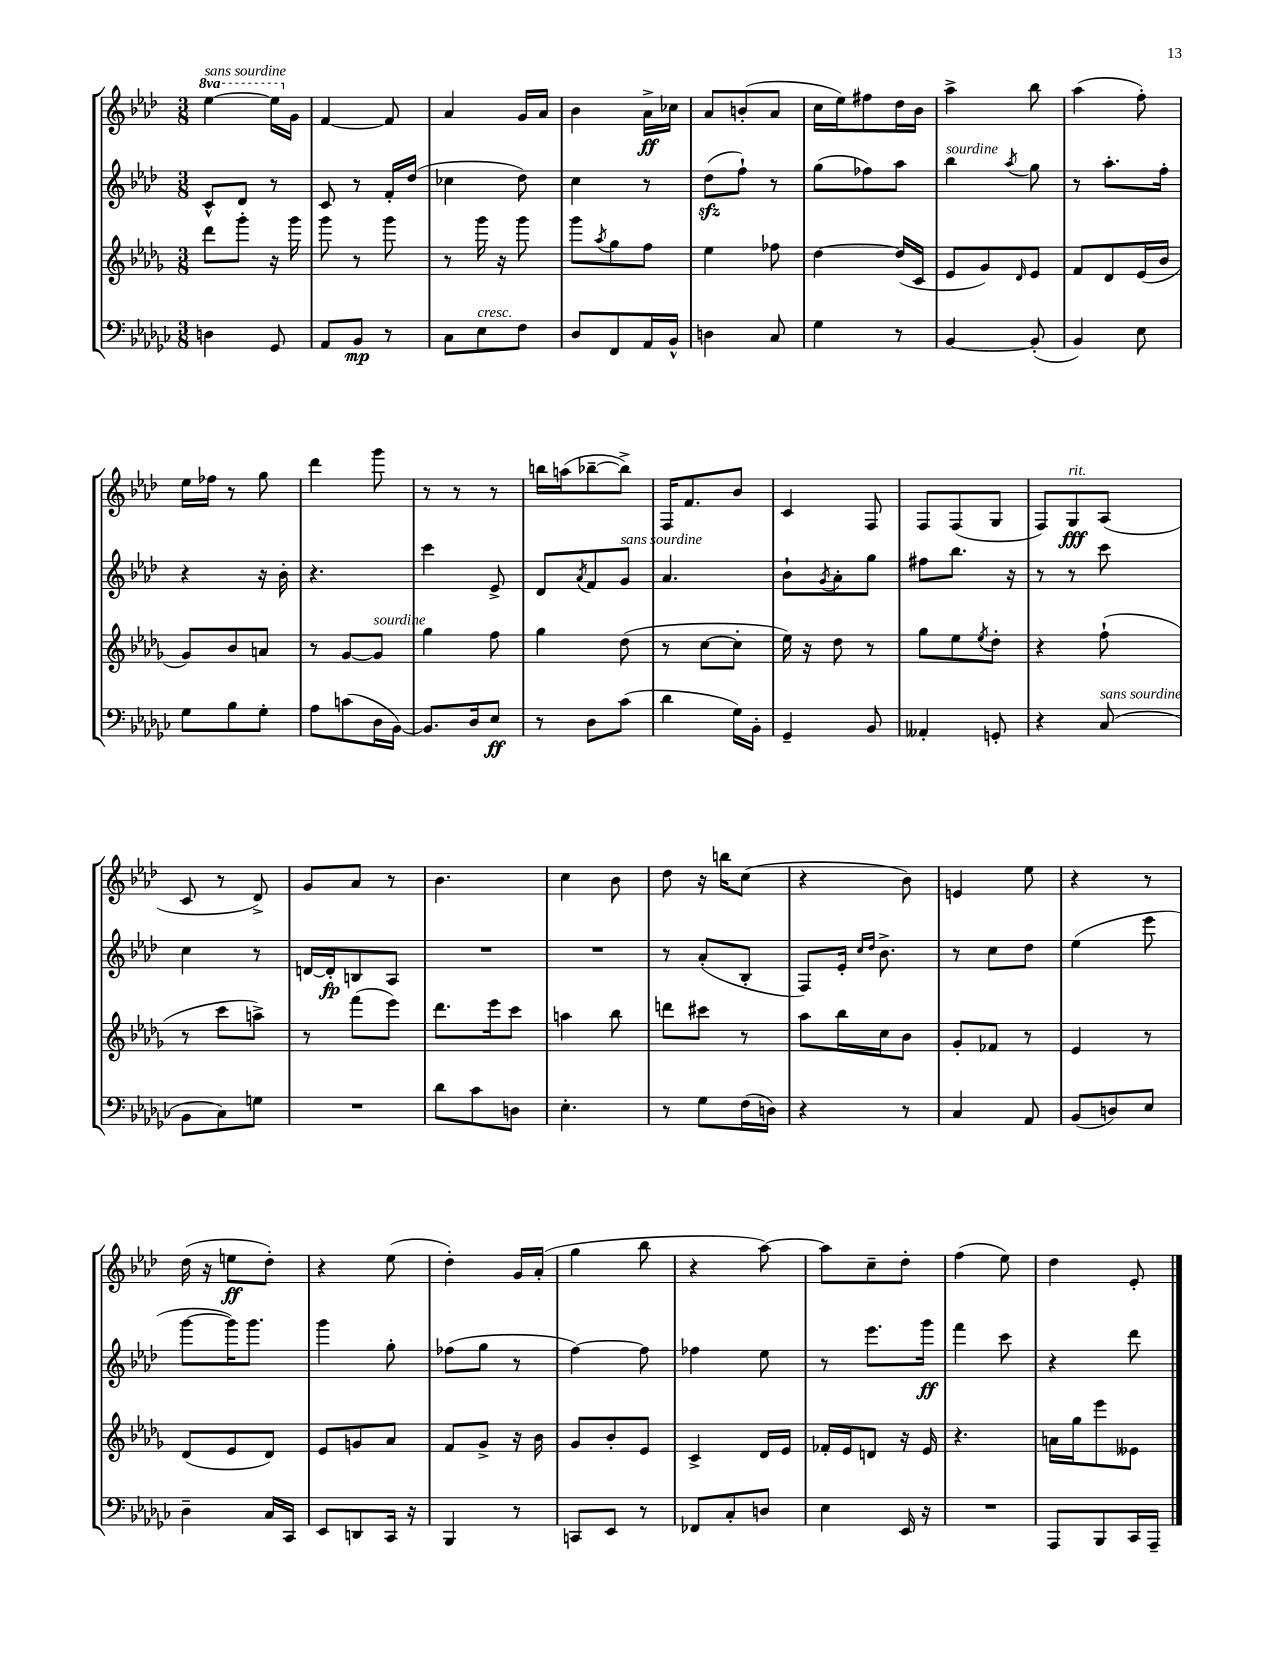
<<
\new StaffGroup <<
\new Staff = "s0" {
    \clef treble \key aes \major \numericTimeSignature \time 3/8 \set Staff.ottavationMarkups = #ottavation-simple-ordinals
    \ottava #1 ees'''4~^\markup { \italic "sans sourdine" } ees'''16 \ottava #0 g'16 |
    f'4~ f'8 |
    aes'4 g'16 aes'16 |
    bes'4 aes'16->\ff ces''16 |
    aes'8 b'8-.( aes'8 |
    c''16 ees''16) fis''8 des''16 bes'16 |
    aes''4-> bes''8 |
    aes''4( f''8-.) |
    ees''16 fes''16 r8 g''8 |
    des'''4 g'''8 |
    r8 r8 r8 |
    b''16 a''16( bes''8~-- bes''8->) |
    f16 f'8. bes'8 |
    c'4 f8 |
    f8 f8( g8 |
    f8) g8\fff^\markup { \italic "rit." } aes8( |
    c'8 r8 des'8->) |
    g'8 aes'8 r8 |
    bes'4. |
    c''4 bes'8 |
    des''8 r16 b''16 c''8( |
    r4 bes'8) |
    e'4 ees''8 |
    r4 r8 |
    des''16( r16 e''8\ff des''8-.) |
    r4 ees''8( |
    des''4-.) g'16 aes'16-.( |
    g''4 bes''8 |
    r4 aes''8~) |
    aes''8 c''8-- des''8-. |
    f''4( ees''8) |
    des''4 ees'8-. \bar "|." |
}
\new Staff = "s1" {
    \clef treble \key aes \major \numericTimeSignature \time 3/8
    c'8-^ des'8 r8 |
    c'8 r8 f'16-. des''16( |
    ces''4 des''8) |
    c''4 r8 |
    des''8\sfz( f''8-!) r8 |
    g''8( fes''8) aes''8 |
    bes''4^\markup { \italic "sourdine" } \acciaccatura { aes''8 } g''8 |
    r8 aes''8.-. f''16-. |
    r4 r16 bes'16-. |
    r4. |
    c'''4 ees'8-> |
    des'8 \acciaccatura { aes'8 } f'8 g'8^\markup { \italic "sans sourdine" } |
    aes'4. |
    bes'8-! \acciaccatura { g'8 } aes'8-. g''8 |
    fis''8 bes''8. r16 |
    r8 r8 c'''8 |
    c''4 r8 |
    d'16~ d'16-.\fp b8 aes8 |
    R4. |
    R4. |
    r8 aes'8-.( bes8-. |
    f8) ees'16-. \grace { c''16 des''16 } bes'8.-> |
    r8 c''8 des''8 |
    ees''4( ees'''8 |
    g'''8~ g'''16) g'''8. |
    g'''4 g''8-. |
    fes''8( g''8 r8 |
    f''4~) f''8 |
    fes''4 ees''8 |
    r8 ees'''8. g'''16\ff |
    f'''4 c'''8 |
    r4 des'''8 \bar "|." |
}
\new Staff = "s2" {
    \clef treble \key des \major \numericTimeSignature \time 3/8
    des'''8 ges'''8-. r16 ges'''16 |
    ges'''8 r8 ges'''8 |
    r8 ges'''16 r16 ges'''8 |
    ges'''8 \acciaccatura { aes''8 } ges''8 f''8 |
    ees''4 fes''8 |
    des''4~ des''16( c'16 |
    ees'8 ges'8) \grace { des'16 } ees'8 |
    f'8 des'8 ees'16( bes'16 |
    ges'8) bes'8 a'8 |
    r8 ges'8~ ges'8^\markup { \italic "sourdine" } |
    ges''4 f''8 |
    ges''4 des''8( |
    r8 c''8~ c''8-. |
    ees''16) r16 des''8 r8 |
    ges''8 ees''8 \acciaccatura { ees''8 } des''8-. |
    r4 f''8-!( |
    r8 c'''8 a''8->) |
    r8 f'''8( ees'''8) |
    des'''8. ees'''16 c'''8 |
    a''4 bes''8 |
    d'''8 cis'''8 r8 |
    aes''8 bes''16 c''16 bes'8 |
    ges'8-. fes'8 r8 |
    ees'4 r8 |
    des'8( ees'8 des'8) |
    ees'8 g'8 aes'8 |
    f'8 ges'8-> r16 bes'16 |
    ges'8 bes'8-. ees'8 |
    c'4-> des'16 ees'16 |
    fes'16-. ees'16 d'8 r16 ees'16 |
    r4. |
    a'16 ges''16 ees'''8 eeses'8 \bar "|." |
}
\new Staff = "s3" {
    \clef bass \key ges \major \numericTimeSignature \time 3/8
    d4 ges,8 |
    aes,8 bes,8\mp r8 |
    ces8 ees8^\markup { \italic "cresc." } f8 |
    des8 f,8 aes,16 bes,16-^ |
    d4 ces8 |
    ges4 r8 |
    bes,4~ bes,8-.( |
    bes,4) ees8 |
    ges8 bes8 ges8-. |
    aes8 c'8( des16 bes,16~) |
    bes,8. des16 ees8\ff |
    r8 des8 ces'8( |
    des'4 ges16) bes,16-. |
    ges,4-- bes,8 |
    aeses,4-. g,8-. |
    r4 ces8^\markup { \italic "sans sourdine" }( |
    bes,8 ces8) g8 |
    R4. |
    des'8 ces'8 d8 |
    ees4.-. |
    r8 ges8 f16( d16) |
    r4 r8 |
    ces4 aes,8 |
    bes,8( d8) ees8 |
    des4-- ces16 ces,16 |
    ees,8 d,8 ces,16 r16 |
    bes,,4 r8 |
    c,8 ees,8 r8 |
    fes,8 ces8-. d8 |
    ees4 ees,16 r16 |
    R4. |
    aes,,8 bes,,8 ces,16 aes,,16-- \bar "|." |
}
>>
>>
\layout { \context { \Score \remove "Bar_number_engraver" } }
